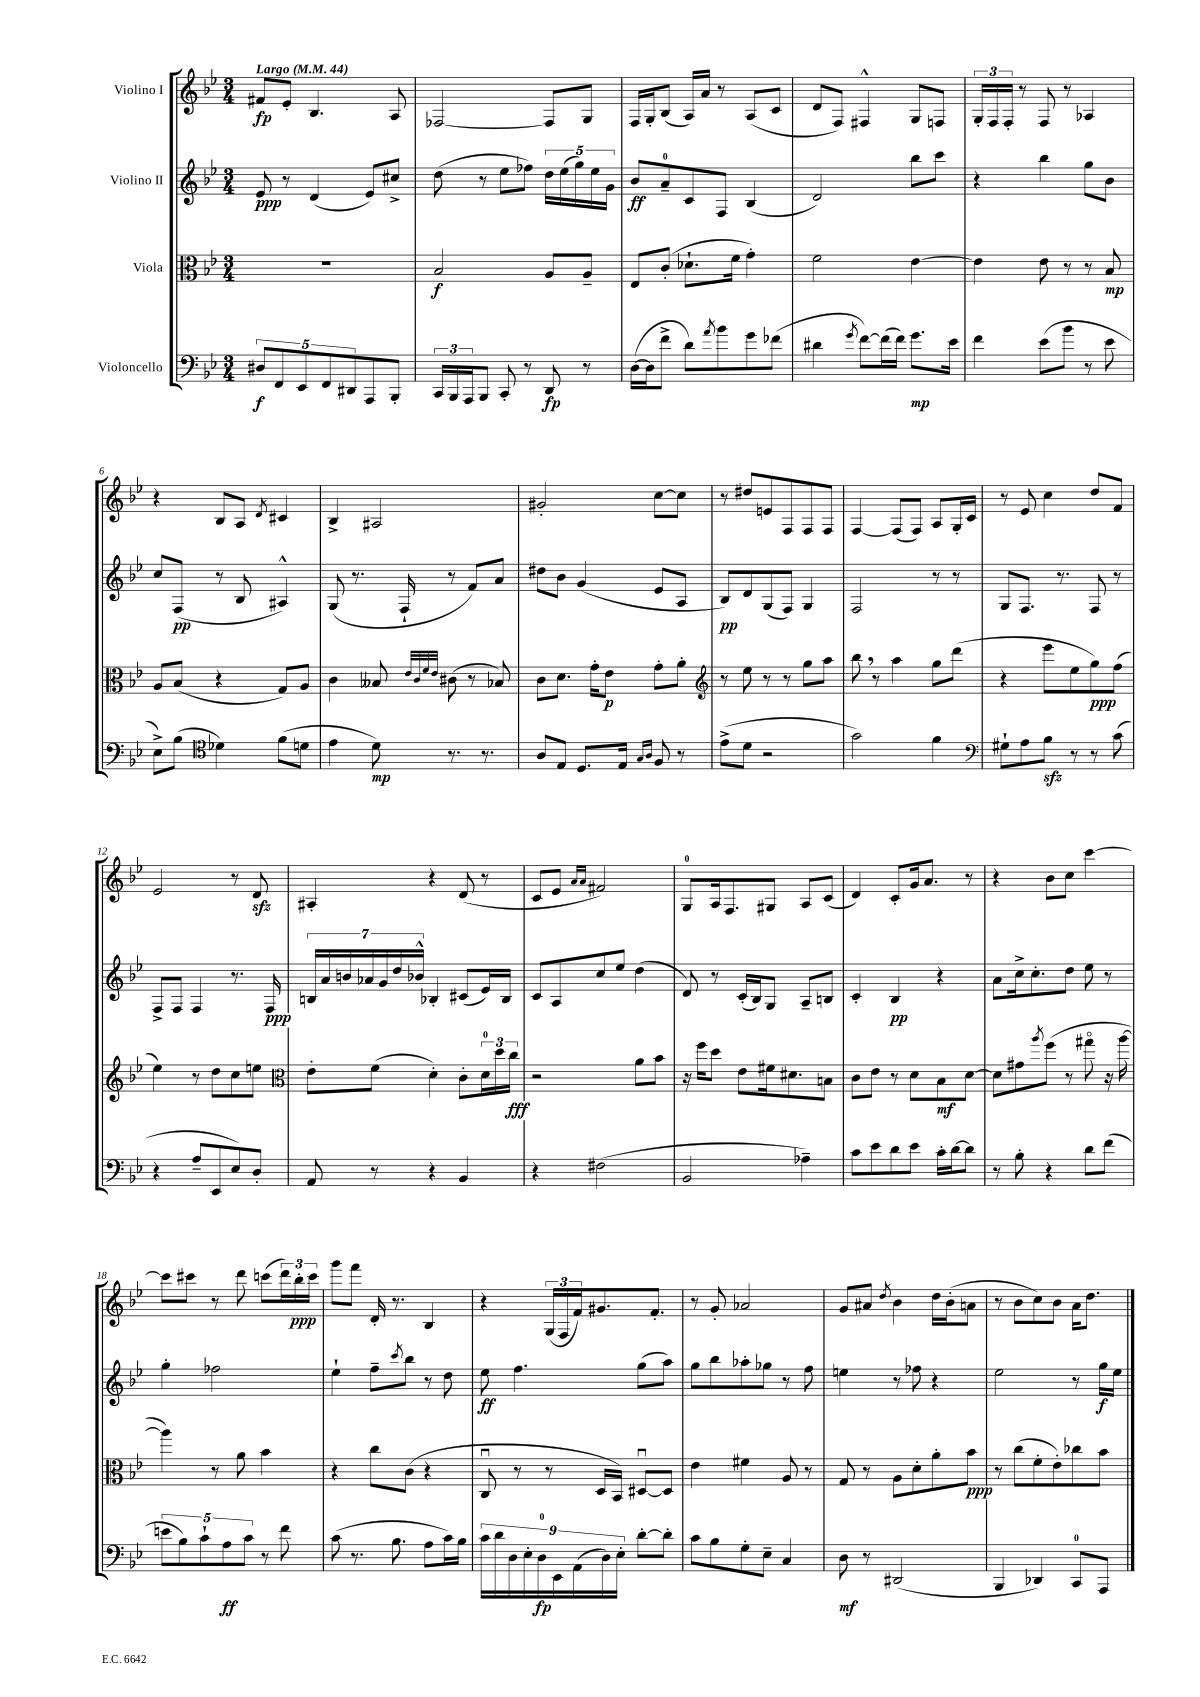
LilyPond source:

<<
\new StaffGroup <<
\new Staff = "s0" \with { instrumentName = "Violino I" } {
    \clef treble \key bes \major \numericTimeSignature \time 3/4 \tempo "Largo" 4 = 44
    fis'8\fp ees'8-. bes4. a8 |
    fes2~ fes8 g8 |
    f16 g16-. bes8( a16) a'16 r8 a8( c'8 |
    d'8 f8) fis4-^ g8 f8 |
    \tuplet 3/2 { g16-. f16 f16-. } r8 f8 r8 aes4 |
    r4 bes8 a8 \acciaccatura { d'8 } cis'4 |
    bes4-> ais2 |
    gis'2-. c''8~ c''8 |
    r8 dis''8 e'8 f8 f8 f8 |
    f4~ f8( f8) a8 g16-. c'16 |
    r8 ees'8 c''4 d''8 f'8 |
    ees'2 r8 d'8\sfz |
    ais4-. r4 d'8( r8 |
    c'8 ees'8 \grace { a'16 a'16 } fis'2) |
    g8-0 a16 f8. gis8 a8 c'8( |
    d'4) c'8-. g'16 a'8. r8 |
    r4 bes'8 c''8 c'''4~ |
    c'''8 cis'''8 r8 d'''8 c'''8( \tuplet 3/2 { d'''16) bes''16-.\ppp c'''16 } |
    g'''8 f'''8 d'16-. r8. bes4 |
    r4 \tuplet 3/2 { g16( f16 f'16) } gis'8. f'8.-. |
    r8 g'8-. aes'2 |
    g'8 ais'8 \acciaccatura { d''8 } bes'4 d''16 bes'16-.( a'8 |
    r8 bes'8 c''8) bes'8 a'16 d''8. \bar "|." |
}
\new Staff = "s1" \with { instrumentName = "Violino II" } {
    \clef treble \key bes \major \numericTimeSignature \time 3/4
    ees'8\ppp r8 d'4( ees'8) cis''8-> |
    d''8( r8 ees''8 fes''8) \tuplet 5/4 { d''16 ees''16( g''16) ees''16 g'16 } |
    bes'8\ff a'8-0-- c'8 f8 bes4( |
    d'2) bes''8 c'''8 |
    r4 bes''4 g''8 bes'8 |
    c''8 f8\pp( r8 bes8 ais4-^) |
    g8( r8. f16-! r8 f'8) a'8 |
    dis''8 bes'8 g'4( ees'8 a8 |
    bes8\pp) d'8 g8( f8) g4 |
    f2 r8 r8 |
    g8 f8. r8. f8 r8 |
    f8-> f8 f4 r8. f16\ppp |
    \tuplet 7/4 { b16 a'16 b'16 aes'16 g'16 d''16 bes'16-^ } bes4-. cis'8( ees'16) bes16 |
    c'8 a8 c''8 ees''8 d''4( |
    d'8) r8 c'16-.( bes16) g8 a8-- b8 |
    c'4-. bes4\pp r4 |
    a'8 c''16-> c''8.-. d''8 ees''8 r8 |
    g''4-. fes''2 |
    ees''4-! f''8-- \acciaccatura { c'''8 } bes''8 r8 d''8 |
    ees''8\ff f''4. g''8( a''8) |
    g''8 bes''8 aes''8-. ges''8 r8 f''8 |
    e''4 r8 fes''8 r4 |
    ees''2 r8 g''16\f ees''16 \bar "|." |
}
\new Staff = "s2" \with { instrumentName = "Viola" } {
    \clef alto \key bes \major \numericTimeSignature \time 3/4
    R2. |
    bes2\f a8 a8-- |
    ees8 c'8-.( des'8.-! f'16 g'4-.) |
    f'2 ees'4~ |
    ees'4 ees'8 r8 r8 bes8\mp |
    a8 bes8( r4 g8) a8 |
    c'4 beses8 \grace { ees'32 c'32 f'32 ees'32 } cis'8( r8 bes8) |
    c'8 d'8. g'16-. ees'8\p g'8-. a'8-. |
    \clef treble r8 ees''8 r8 r8 g''8 a''8 |
    bes''8 \breathe r8 a''4 g''8 d'''8( |
    r4 ees'''8 ees''8 g''8\ppp) f''8( |
    ees''4) r8 d''8 c''8 e''8 |
    \clef alto ees'8-. f'8( d'4-.) c'8-. \tuplet 3/2 { d'16-0 d''16 c''16\fff } |
    r2 a'8 bes'8 |
    r16 f''16 d''8 ees'8 fis'16 dis'8. b8 |
    c'8 ees'8 r8 d'8 bes8\mf d'8~ |
    d'8 gis'8 \acciaccatura { a''8 } f''8( r8 gis''8\flageolet r16 a''16~ |
    a''4) r8 a'8 bes'4 |
    r4 c''8 c'8( r4 |
    c8\downbow r8 r8 d16 bes,16) dis8~\downbow dis8 |
    ees'4 fis'4 a8 r8 |
    g8 r8 a8 d'8-. a'8-. bes'8\ppp |
    r8 c''8( f'8-. ees'8-.) ces''8 bes'8 \bar "|." |
}
\new Staff = "s3" \with { instrumentName = "Violoncello" } {
    \clef bass \key bes \major \numericTimeSignature \time 3/4
    \tuplet 5/4 { dis8\f f,8 ees,8 f,8 dis,8 } a,,8 bes,,8-. |
    \tuplet 3/2 { c,16 bes,,16 a,,16 } bes,,8 c,8-. r8 d,8\fp r8 |
    d16~( d16 f'8-> d'8) \acciaccatura { a'8 } bes'8 g'8 fes'8( |
    dis'4 \acciaccatura { g'8 } f'8~) f'16( f'16) g'8.\mp ees'16 |
    f'4 ees'8( bes'8 r8 ees'8 |
    ees8->) bes8( \clef tenor des'4) f'8( d'8 |
    ees'4 d'8\mp) r8. r8. |
    a8 ees8 d8. ees16 \grace { g16 a16 } f8 r8 |
    ees'8->( d'8 r2 |
    g'2) f'4 |
    \clef bass gis8-! a8 bes8\sfz r8 r8 c'8( |
    r4 a8-- ees,8 ees8) d8-. |
    a,8 r8 r4 bes,4 |
    r4 fis2( |
    bes,2 aes4--) |
    c'8 ees'8 d'8 ees'8 c'16-. d'16~ d'8 |
    r8 bes8-. r4 d'8 f'8( |
    \tuplet 5/4 { e'8 bes8) c'8-! a8\ff c'8 } r8 f'8 |
    c'8( r8. bes8. a8 c'16) bes16 |
    \tuplet 9/8 { c'16 d'16 d16 ees16-. d16-0\fp ees,16 a,16( d16) ees16-. } d'8~-. d'8-. |
    c'8 bes8 g8-. ees8-- c4 |
    d8\mf r8 dis,2( |
    bes,,4 des,4) c,8-0 a,,8 \bar "|." |
}
>>
>>
